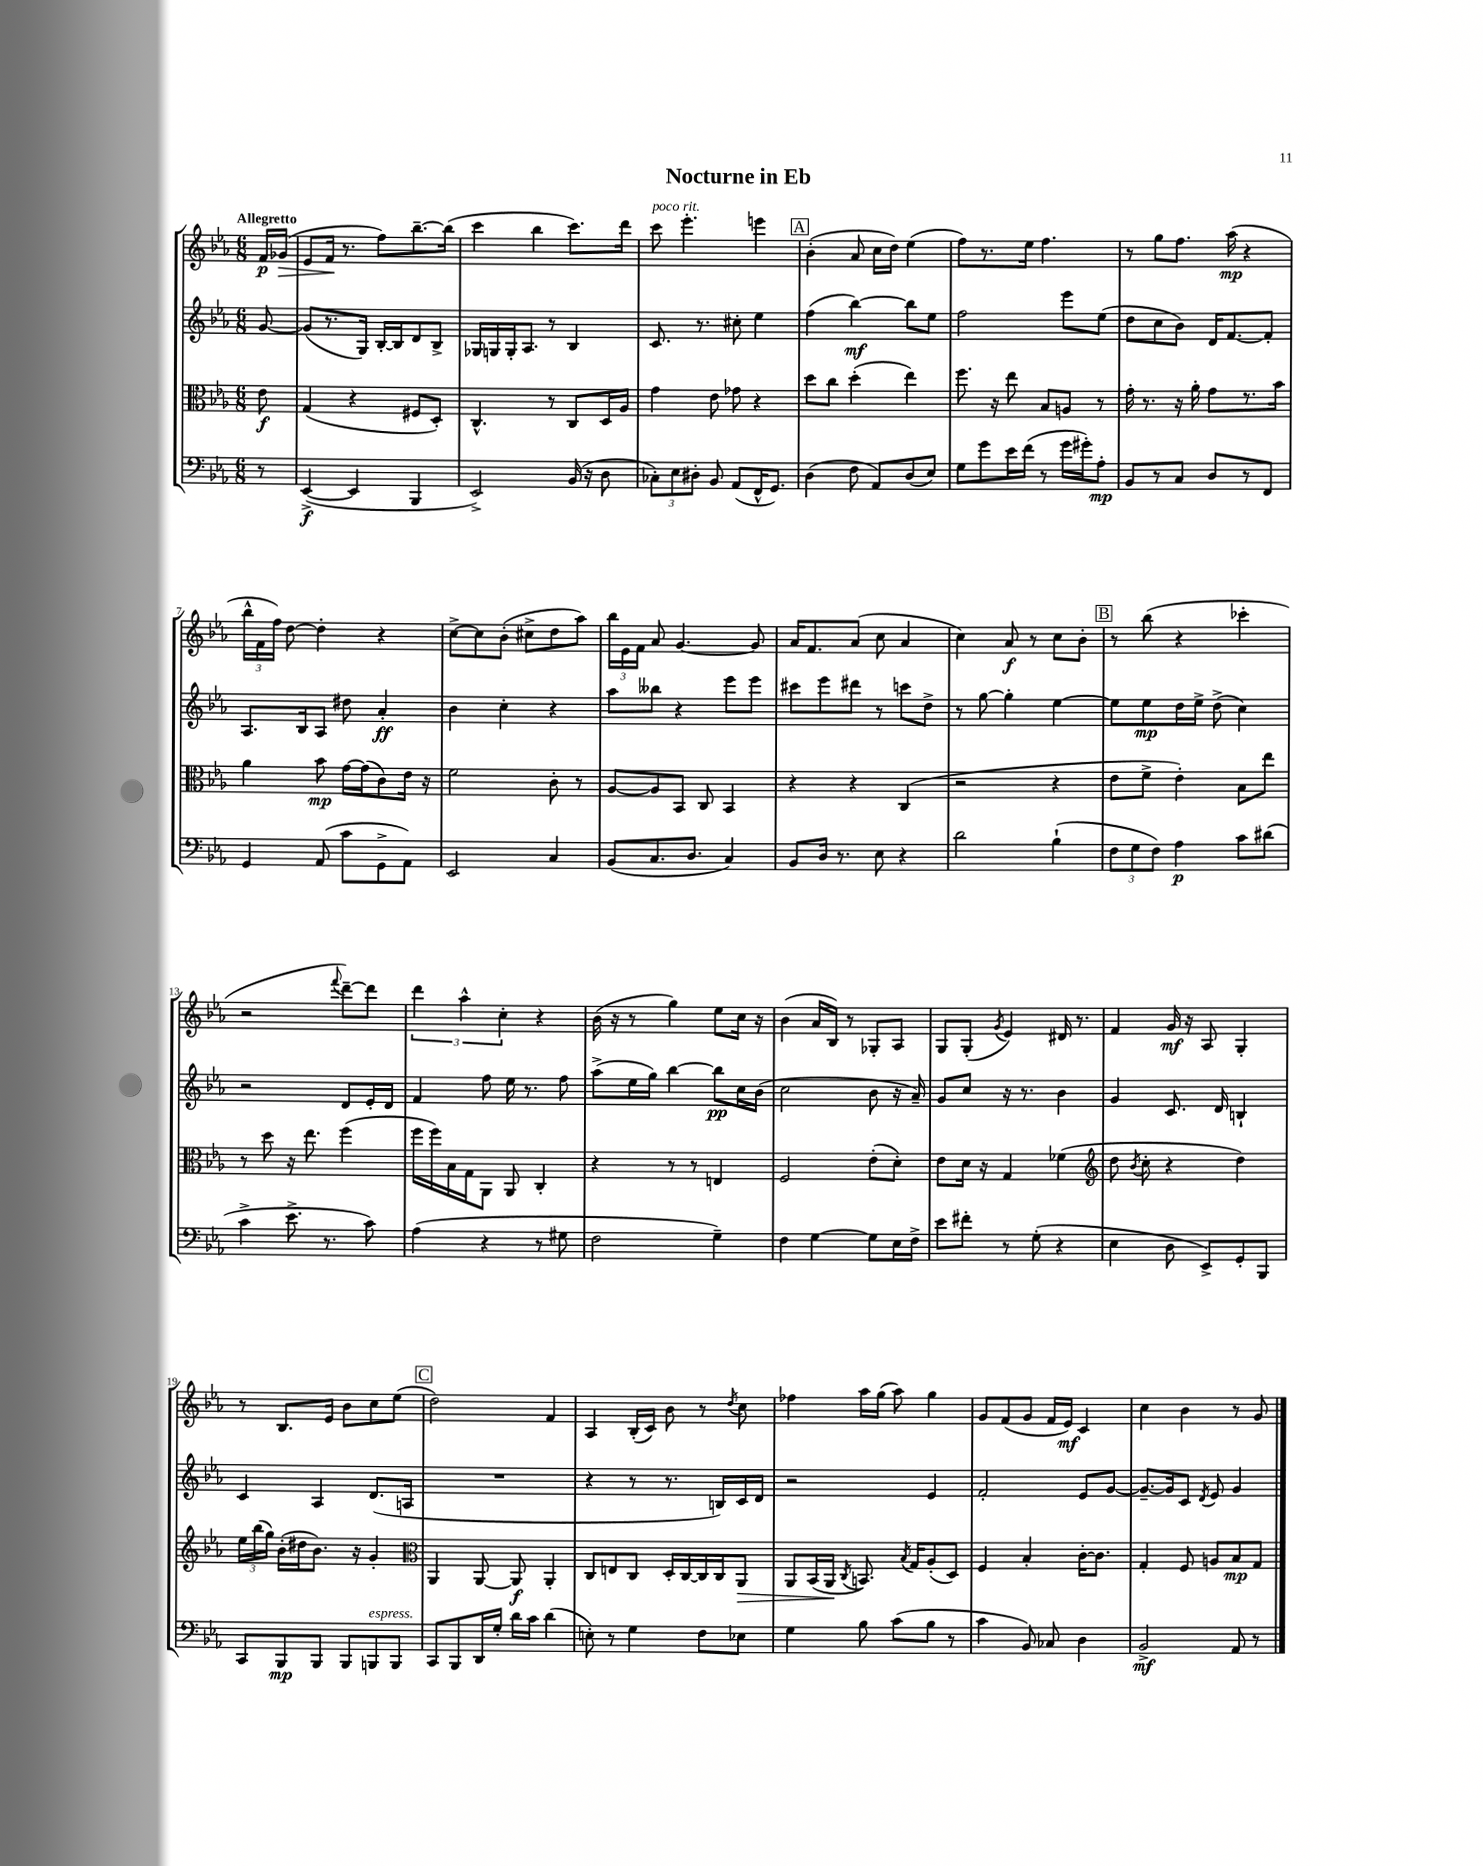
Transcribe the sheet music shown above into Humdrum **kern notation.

**kern	**dynam	**kern	**dynam	**kern	**dynam	**kern	**dynam
*part4	*part4	*part3	*part3	*part2	*part2	*part1	*part1
*staff4	*staff4	*staff3	*staff3	*staff2	*staff2	*staff1	*staff1
*clefF4	*	*clefC3	*	*clefG2	*	*clefG2	*
*k[b-e-a-]	*	*k[b-e-a-]	*	*k[b-e-a-]	*	*k[b-e-a-]	*
*M6/8	*	*M6/8	*	*M6/8	*	*M6/8	*
=	=	=	=	=	=	=	=
!	!	!	!	!	!	!LO:TX:a:B:t=Allegretto	!
8r	.	8e-\	f	[8g/	.	16f/LL	p
!	!	!	!	!	!	!	!LO:HP:b
.	.	.	.	.	.	(16g-X/JJ	>
=1	=1	=1	=1	=1	=1	=1	=1
([4EE-^/	f	(4G/	.	(8g/L]	.	8e-/L	.
.	.	.	.	8.r	.	16f/Jk	.
.	.	.	.	.	.	8.r	]
4EE-/]	.	4r	.	.	.	.	.
.	.	.	.	16G/Jk)	.	.	.
.	.	.	.	[16B-'/LL	.	8ff\L)	.
.	.	.	.	16B-/J]	.	.	.
4BBB-/	.	8F#X/L	.	8d/	.	[8.bb-~\	.
.	.	8D'/J)	.	8B-^/J	.	.	.
.	.	.	.	.	.	(16bb-\Jk]	.
=2	=2	=2	=2	=2	=2	=2	=2
2EE-^/)	.	4.C^^/	.	16G-X/LL	.	4ccc\	.
.	.	.	.	16Gn/	.	.	.
.	.	.	.	16G'/J	.	.	.
.	.	.	.	8.A-/J	.	.	.
.	.	.	.	.	.	4bb-\	.
.	.	8r	.	8r	.	.	.
(16BB-/	.	8C/L	.	4B-/	.	8.ccc\L)	.
16r	.	.	.	.	.	.	.
8D\	.	16D/L	.	.	.	.	.
.	.	16A-/JJ	.	.	.	16ddd\Jk	.
=3	=3	=3	=3	=3	=3	=3	=3
!	!	!	!	!	!	!LO:TX:a:i:t=poco rit.	!
12C-X'\L)	.	4g\	.	8.c/	.	8ccc\	.
12E-\	.	.	.	.	.	.	.
.	.	.	.	.	.	4.eee-'\	.
12D#X'\J	.	.	.	.	.	.	.
.	.	.	.	8.r	.	.	.
8BB-/	.	8e-\	.	.	.	.	.
(8AA-/L	.	8g-X\	.	8cc#X'\	.	.	.
16FF^^/K	.	4r	.	4ee-\	.	4eeen\	.
8.GG/J)	.	.	.	.	.	.	.
!!LO:REH:place=s1:t=A
=4	=4	=4	=4	=4	=4	=4	=4
(4D\	.	8dd\L	.	(4ff\	.	(4b-'\	.
.	.	8cc\J	.	.	.	.	.
8F\	.	(4dd'\	.	[4bb-\)	mf	8a-/	.
8AA-/L)	.	.	.	.	.	16cc\LL	.
.	.	.	.	.	.	16dd\JJ)	.
(8D/	.	4ee-\)	.	8bb-\L]	.	(4ee-\	.
8E-/J)	.	.	.	8ee-\J	.	.	.
=5	=5	=5	=5	=5	=5	=5	=5
8G\L	.	8.ff\	.	2ff\	.	8ff\L)	.
8g\	.	.	.	.	.	8.r	.
.	.	16r	.	.	.	.	.
16e-\L	.	8ee-\	.	.	.	.	.
(16f\JJ	.	.	.	.	.	16ee-\Jk	.
8r	.	8B-/L	.	.	.	4.ff\	.
16g\LL	.	8An/J	.	8eee-\L	.	.	.
16g#X'\J)	.	.	.	.	.	.	.
8A-'\J	mp	8r	.	(8ee-\J	.	.	.
=6	=6	=6	=6	=6	=6	=6	=6
8BB-/L	.	16g'\	.	8dd\L	.	8r	.
.	.	8.r	.	.	.	.	.
8r	.	.	.	8cc\	.	8gg\L	.
8C/J	.	16r	.	8b-\J)	.	8.ff\J	.
.	.	16a-'\	.	.	.	.	.
8D/L	.	8g\L	.	16d/KL	.	.	.
.	.	.	.	[8.f/	.	(16aa-\	mp
8r	.	8.r	.	.	.	4r	.
8FF/J	.	.	.	8f'/J]	.	.	.
.	.	16b-\Jk	.	.	.	.	.
!!LO:LB:g=z
=7	=7	=7	=7	=7	=7	=7	=7
4GG/	.	4a-\	.	8.A-/L	.	24bb-^^\LL	.
.	.	.	.	.	.	24f\	.
.	.	.	.	.	.	24ff\JJ)	.
.	.	.	.	.	.	[8dd\	.
.	.	.	.	16B-/k	.	.	.
(8AA-/	.	8b-\	mp	8A-/J	.	4dd'\]	.
8c\L	.	[16g\LL	.	8dd#X\	.	.	.
.	.	(16g\J]	.	.	.	.	.
8GG^\	.	8c\)	.	4a-'/	ff	4r	.
8AA-\J)	.	16e-\Jk	.	.	.	.	.
.	.	16r	.	.	.	.	.
=8	=8	=8	=8	=8	=8	=8	=8
2EE-/	.	2f\	.	4b-\	.	[8cc^\L	.
.	.	.	.	.	.	8cc\]	.
.	.	.	.	4cc'\	.	(8b-'\J	.
.	.	.	.	.	.	8cc#X^\L	.
4C/	.	8c'\	.	4r	.	8dd\	.
.	.	8r	.	.	.	8aa-\J)	.
=9	=9	=9	=9	=9	=9	=9	=9
(8BB-/L	.	[8A-/L	.	8aa-\L	.	24bb-\LL	.
.	.	.	.	.	.	24e-\	.
.	.	.	.	.	.	24f\JJ	.
8.C/	.	8A-/]	.	8bb--X\J	.	8a-/	.
.	.	8BB-/J	.	4r	.	[4.g/	.
8.D/J	.	.	.	.	.	.	.
.	.	8C/	.	.	.	.	.
4C/)	.	4BB-/	.	8eee-\L	.	.	.
.	.	.	.	8eee-\J	.	8g/]	.
=10	=10	=10	=10	=10	=10	=10	=10
8BB-/L	.	4r	.	8ccc#X\L	.	16a-/KL	.
.	.	.	.	.	.	8.f/	.
16D/Jk	.	.	.	8eee-\	.	.	.
8.r	.	.	.	.	.	.	.
.	.	4r	.	8ddd#X\J	.	(8a-/J	.
8E-\	.	.	.	8r	.	8cc\	.
4r	.	(4C/	.	8cccn\L	.	4a-/	.
.	.	.	.	8dd^\J	.	.	.
=11	=11	=11	=11	=11	=11	=11	=11
2d\	.	2r	.	8r	.	4cc\)	.
.	.	.	.	[8gg\	.	.	.
.	.	.	.	4gg'\]	.	8a-/	f
.	.	.	.	.	.	8r	.
(4B-`\	.	4r	.	[4ee-\	.	8cc\L	.
.	.	.	.	.	.	8b-'\J	.
!!LO:REH:place=s1:t=B
=12	=12	=12	=12	=12	=12	=12	=12
12F\L	.	8e-\L	.	8ee-\L]	.	8r	.
12G\	.	.	.	.	.	.	.
.	.	8f^\J	.	8ee-\	mp	(8bb-\	.
12F\J)	.	.	.	.	.	.	.
4A-\	p	4e-'\)	.	16dd\L	.	4r	.
.	.	.	.	16ee-^\JJ	.	.	.
.	.	.	.	(8dd^\	.	.	.
8c\L	.	8B-\L	.	4cc\)	.	4ccc-X'\	.
(8d#X\J	.	8ee-\J	.	.	.	.	.
!!LO:LB:g=z
=13	=13	=13	=13	=13	=13	=13	=13
4c^\	.	8r	.	2r	.	2r	.
.	.	8dd\	.	.	.	.	.
8.e-^\	.	16r	.	.	.	.	.
.	.	8.ee-\	.	.	.	.	.
8.r	.	.	.	.	.	.	.
.	.	.	.	.	.	8qqfff/	.
.	.	(4ff\	.	8d/L	.	[8ddd~\L)	.
8c\)	.	.	.	16e-'/L	.	8ddd\J]	.
.	.	.	.	16d/JJ	.	.	.
=14	=14	=14	=14	=14	=14	=14	=14
(4A-\	.	16ff\LL	.	4f/	.	6ddd\	.
.	.	16ff\)	.	.	.	.	.
.	.	16B-\	.	.	.	.	.
.	.	.	.	.	.	6aa-^^\	.
.	.	16G\J	.	.	.	.	.
4r	.	8AA-\J	.	8ff\	.	.	.
.	.	.	.	.	.	6cc'\	.
.	.	8AA-/	.	16ee-\	.	.	.
.	.	.	.	8.r	.	.	.
8r	.	4C'/	.	.	.	4r	.
8G#X\	.	.	.	8ff\	.	.	.
=15	=15	=15	=15	=15	=15	=15	=15
2F\	.	4r	.	(8aa-^\L	.	(16b-\	.
.	.	.	.	.	.	16r	.
.	.	.	.	16ee-\L	.	8r	.
.	.	.	.	16gg\JJ)	.	.	.
.	.	8r	.	[4bb-\	.	4gg\)	.
.	.	8r	.	.	.	.	.
4G~\)	.	4En/	.	8bb-\L]	pp	8ee-\L	.
.	.	.	.	16cc\L	.	16cc\Jk	.
.	.	.	.	(16b-\JJ	.	16r	.
=16	=16	=16	=16	=16	=16	=16	=16
4F\	.	2F/	.	2cc\	.	(4b-\	.
[4G\	.	.	.	.	.	16a-/LL	.
.	.	.	.	.	.	16B-/JJ)	.
.	.	.	.	.	.	8r	.
8G\L]	.	(8e-'\L	.	8b-\	.	8G-X'/L	.
16E-\L	.	8d'\J)	.	16r	.	8A-/J	.
16F^\JJ	.	.	.	16a-~/)	.	.	.
=17	=17	=17	=17	=17	=17	=17	=17
8e-\L	.	8e-\L	.	8g/L	.	8G/L	.
8f#X'\J	.	16d\Jk	.	8cc/J	.	(8G'/J	.
.	.	16r	.	.	.	.	.
.	.	.	.	.	.	8qg/	.
8r	.	4G/	.	16r	.	4e-/)	.
.	.	.	.	8.r	.	.	.
(8G'\	.	.	.	.	.	.	.
4r	.	(4f-X\	.	4b-\	.	16d#X/	.
.	.	.	.	.	.	8.r	.
=18	=18	=18	=18	=18	=18	=18	=18
*	*	*clefG2	*	*	*	*	*
4E-\	.	8dd\	.	4g/	.	4f/	.
.	.	8qb-/	.	.	.	.	.
.	.	8cc'\	.	.	.	.	.
8D\	.	4r	.	8.c/	.	16g/	mf
.	.	.	.	.	.	16r	.
8EE-^/L)	.	.	.	.	.	8A-/	.
.	.	.	.	16d/	.	.	.
8GG'/	.	4dd\)	.	4Bn`/	.	4G'/	.
8BBB-/J	.	.	.	.	.	.	.
!!LO:LB:g=z
=19	=19	=19	=19	=19	=19	=19	=19
8CC/L	.	24ee-\LL	.	4c/	.	8r	.
.	.	(24bb-\	.	.	.	.	.
.	.	24gg\JJ)	.	.	.	.	.
8BBB-/	mp	(16b-'\LL	.	.	.	8.B-/L	.
.	.	16dd#X\J	.	.	.	.	.
8BBB-/J	.	8.b-\J)	.	4A-/	.	.	.
.	.	.	.	.	.	16e-/Jk	.
8BBB-/L	.	.	.	.	.	8b-\L	.
.	.	16r	.	.	.	.	.
!LO:TX:a:i:t=espress.	!	!	!	!	!	!	!
8BBBn/	.	4g'/	.	(8.d/L	.	8cc\	.
8BBB/J	.	.	.	.	.	(8ee-\J	.
.	.	.	.	16An/Jk	.	.	.
!!LO:REH:place=s1:t=C
=20	=20	=20	=20	=20	=20	=20	=20
*	*	*clefC3	*	*	*	*	*
8CC/L	.	4AA-/	.	2.r	.	2dd\)	.
8BBB-/	.	.	.	.	.	.	.
16DD/L	.	[8AA-/	.	.	.	.	.
16G'/JJ	.	.	.	.	.	.	.
16d\LL	.	8AA-/]	f	.	.	.	.
16c\JJ	.	.	.	.	.	.	.
(4d\	.	4AA-'/	.	.	.	4f/	.
=21	=21	=21	=21	=21	=21	=21	=21
8En'\)	.	8C/L	.	4r	.	4A-/	.
8r	.	8En/	.	.	.	.	.
4G\	.	8C/J	.	8r	.	(16B-'/LL	.
.	.	.	.	.	.	16c/JJ)	.
.	.	16D'/LL	.	8.r	.	8b-\	.
.	.	[16C/	.	.	.	.	.
8F\L	.	16C/]	.	.	.	8r	.
.	.	16C/J	.	16Bn/LL)	.	.	.
.	.	.	.	.	.	8qdd/	.
!	!	!	!LO:HP:b	!	!	!	!
8E-X\J	.	8AA-/J	>	16c/	.	8cc\	.
.	.	.	.	16d/JJ	.	.	.
=22	=22	=22	=22	=22	=22	=22	=22
4G\	.	8AA-/L	.	2r	.	4ff-X\	.
.	.	(16BB-/L	.	.	.	.	.
.	.	16AA-/JJ	.	.	.	.	.
.	.	8qC/	.	.	.	.	.
8B-\	.	8.BBn/)	]	.	.	16aa-\LL	.
.	.	.	.	.	.	(16gg\JJ	.
(8c\L	.	.	.	.	.	8aa-\)	.
.	.	8qB-/	.	.	.	.	.
.	.	16G/KL	.	.	.	.	.
8B-\J	.	(8A-'/	.	4e-/	.	4gg\	.
8r	.	8D/J)	.	.	.	.	.
=23	=23	=23	=23	=23	=23	=23	=23
4c\	.	4F/	.	2f'/	.	8g/L	.
.	.	.	.	.	.	(8f/	.
8BB-/)	.	4B-'/	.	.	.	8g/J	.
8C-X/	.	.	.	.	.	16f/LL	.
.	.	.	.	.	.	16e-/JJ)	mf
4D\	.	[16c'\KL	.	8e-/L	.	4c/	.
.	.	8.c\J]	.	.	.	.	.
.	.	.	.	[8g/J	.	.	.
=24	=24	=24	=24	=24	=24	=24	=24
2BB-^/	mf	4G'/	.	8.g~/L_	.	4cc\	.
.	.	.	.	16g/k]	.	.	.
.	.	8F/	.	8c/J	.	4b-\	.
.	.	.	.	8qd/	.	.	.
.	.	8An/L	.	8e-/	.	.	.
8AA-/	.	8B-/	mp	4g/	.	8r	.
8r	.	8G/J	.	.	.	8g/	.
==	==	==	==	==	==	==	==
*-	*-	*-	*-	*-	*-	*-	*-
